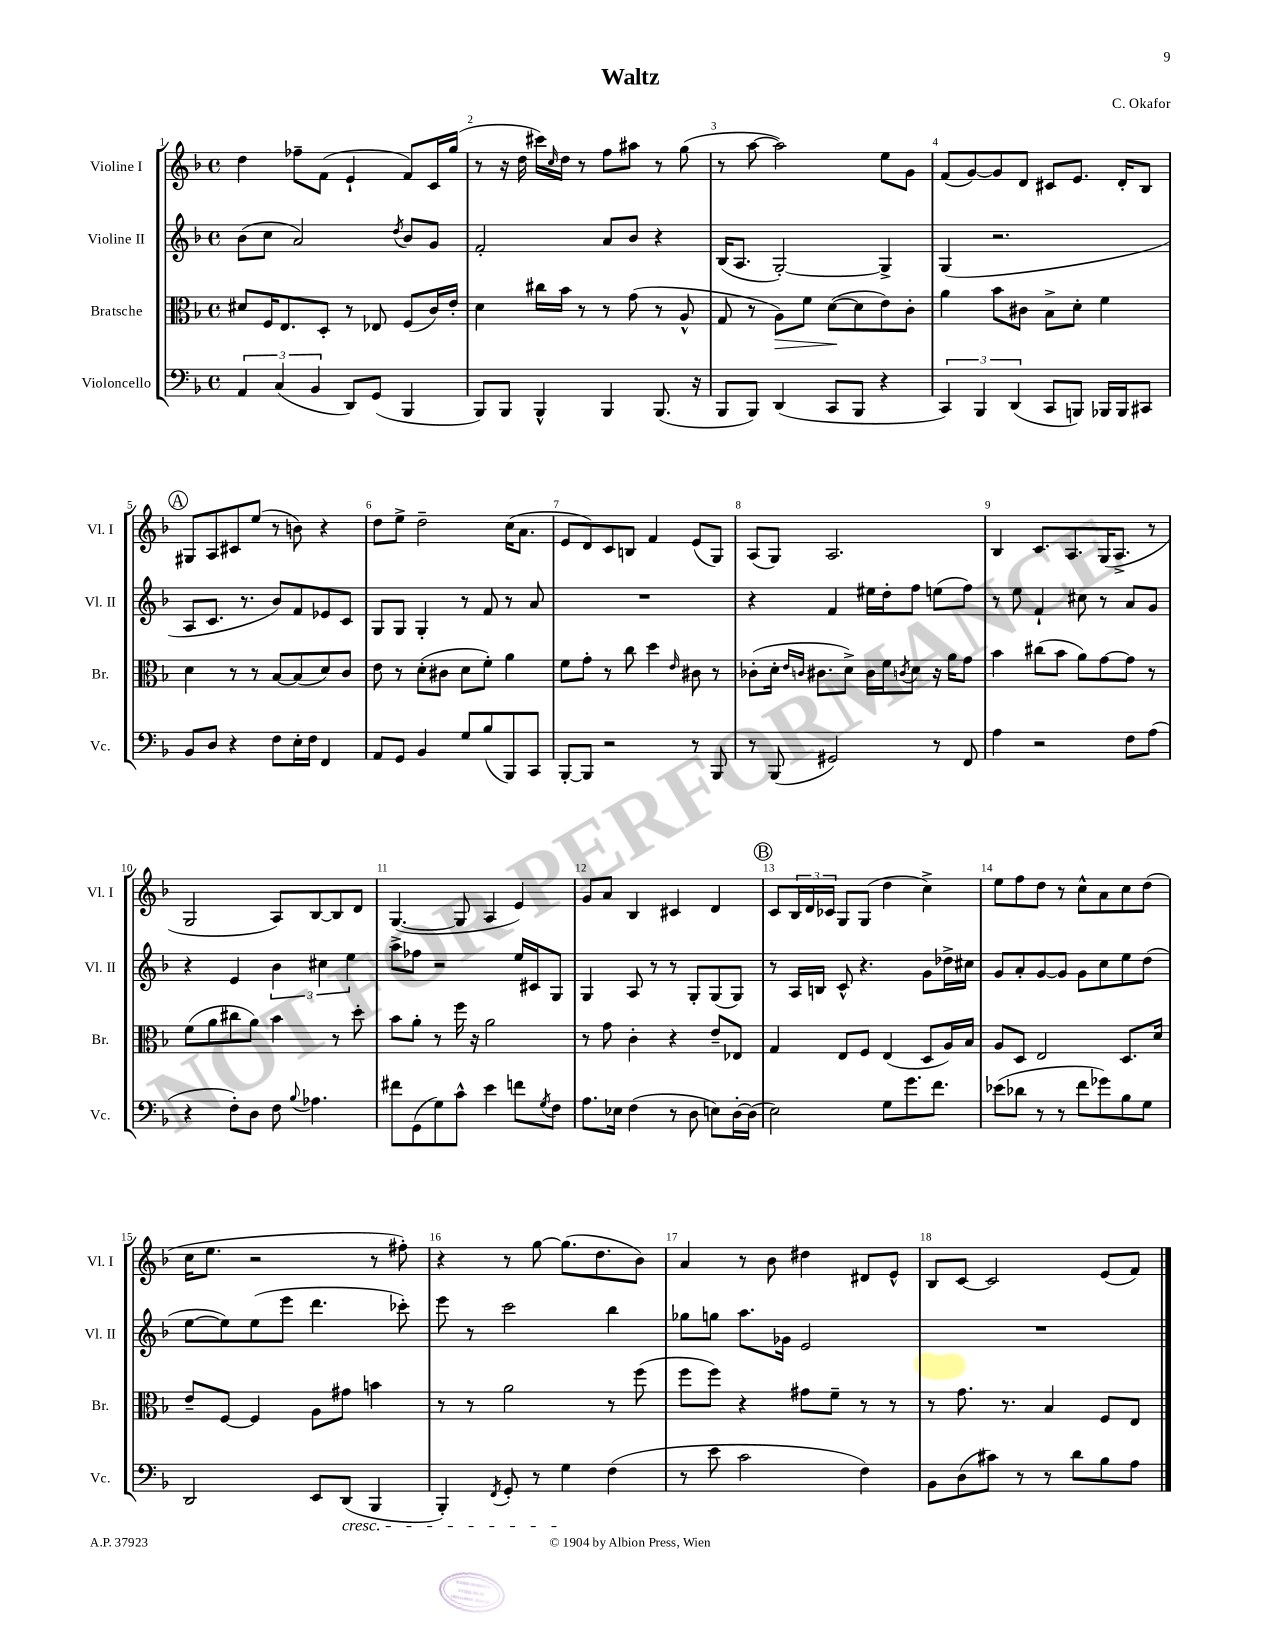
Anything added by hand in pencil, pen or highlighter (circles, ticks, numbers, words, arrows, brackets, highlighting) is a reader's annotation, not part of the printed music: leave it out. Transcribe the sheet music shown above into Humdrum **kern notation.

**kern	**kern	**kern	**kern
*staff4	*staff3	*staff2	*staff1
*clefF4	*clefC3	*clefG2	*clefG2
*k[b-]	*k[b-]	*k[b-]	*k[b-]
*M4/4	*M4/4	*M4/4	*M4/4
*met(c)	*met(c)	*met(c)	*met(c)
6AA	8d#	(8b-	4dd
.	16F	8cc	.
(6C	.	.	.
.	8.E	.	.
.	.	2a)	8ff-~
6BB-	.	.	.
.	8D'	.	(8f
8DD)	8r	.	4e`
(8GG	8E-	.	.
.	.	8qdd	.
4BBB-	(8F	8b-	8f)
.	16c)	8g	16c
.	16e'	.	(16gg
=	=	=	=
8BBB-)	4d	2f'	8r
8BBB-	.	.	16r
.	.	.	16dd
4BBB-^^	16cc#	.	16ccc#)
.	.	.	16qqcc
.	16b-	.	16dd
.	8r	.	8r
4BBB-	8r	8a	8ff
.	(8g	8b-	8aa#
(8.BBB-	8r	4r	8r
.	8A^^	.	(8gg
16r	.	.	.
=	=	=	=
8BBB-	8G	(16B-	8r
.	.	8.A	.
8BBB-)	8r	.	[8aa
(4DD	8A)	[2G')	2aa])
.	8f	.	.
8CC	([8d	.	.
8BBB-	8d]	.	.
4r	8e)	4G^]	8ee
.	8c'	.	8g
=	=	=	=
6CC)	4a	(4G	(8f
.	.	.	[8g)
6BBB-	.	.	.
.	8b-	2.r	8g]
(6DD	.	.	.
.	8c#	.	8d
8CC	8B-^	.	8c#
8BBB)	8d'	.	8.e
16BBB-	4f	.	.
16BBB-	.	.	16d'
8CC#	.	.	8B-
=	=	=	=
8BB-	4d	8A	8G#
8D	.	8.c	8A
4r	8r	.	8c#
.	.	8.r	.
.	8r	.	(8ee
8F	[8B-	8b-)	8r
16E'	(8B-]	8f	8b)
16F	.	.	.
4FF	8d)	8e-	4r
.	8c	8c	.
=	=	=	=
8AA	8e	8G	8dd
8GG	8r	8G	8ee^
4BB-	(8d'	4G'	2dd~
.	8c#	.	.
8G	8d	8r	.
(8B-	8f')	8f	.
8BBB-)	4a	8r	(16cc
.	.	.	8.a
8CC	.	8a	.
=	=	=	=
[8BBB-'	8f	1r	8e
8BBB-]	8g'	.	8d)
2r	8r	.	8c
.	8cc	.	8B
.	4dd	.	4f
.	16qqe	.	.
8r	8c#	.	(8e
8BBB-	8r	.	8G)
=	=	=	=
8r	(8c-'	4r	(8A
(8BBB-	16d'	.	8G)
.	16qqe	.	.
.	16qqc	.	.
.	8.c#	.	.
2GG#)	.	4f	2.A
.	8d^)	.	.
.	16c#	16ee#	.
.	16f	16dd'	.
.	8qc	.	.
.	8d	8ff	.
8r	16r	(8ee	.
.	16a	.	.
8FF	8g	8ff)	.
=	=	=	=
4A	4b-	8r	4B-
.	.	8ee	.
2r	(8cc#	4f`	8.c
.	8b-	.	.
.	.	.	8.A
.	8a)	8cc#	.
.	[8g	8r	(16G
.	.	.	8.A^
8F	8g]	8a	.
(8A	8r	8g	8r
=	=	=	=
4r	(8f	4r	2G
.	8a	.	.
8F')	8cc#	4e	.
8D	8a)	.	.
8F	4b-	6b-	8A)
8qqB-	.	.	.
4.A-	.	.	[8B-
.	.	6cc#	.
.	8r	.	8B-]
.	.	6ee	.
.	8dd'	.	8d
=	=	=	=
8f#	8b-	8aa^	([4.G
(8GG	8a'	8ff-	.
8G)	8r	2r	.
8c^^	16ff	.	8G]
.	16r	.	.
4e	2a	.	4A
8f	.	16ee	4e)
.	.	16c#	.
8qG	.	.	.
8F	.	8G	.
=	=	=	=
8.A	8r	4G	8g
.	8g	.	8a
16E-	.	.	.
(4F	4c'	8A	4B-
.	.	8r	.
8r	4r	8r	4c#
8D	.	8G'	.
8E)	8e~	(8G	4d
[16D'	8E-	8G)	.
(16D]	.	.	.
=	=	=	=
2E)	4G	8r	8c
.	.	16A	24B-
.	.	.	24d
.	.	16B	.
.	.	.	24c-
.	8E	8c^^	8G
.	8F	4.r	(8G
8G	(4E	.	4dd
8.g	.	.	.
.	8D	8g	4cc^)
8.f	.	.	.
.	16A)	16dd-^	.
.	16B-	16cc#	.
=	=	=	=
(8e-	8A	8g	8ee
8d-	8D	8a'	8ff
8r	2E	[8g	8dd
8r	.	8g]	8r
8f	.	8g	8cc^^
8g-)	.	8cc	8a
8B-	8.D	8ee	8cc
8G	.	(8dd	(8dd
.	16d	.	.
=	=	=	=
2DD	8e~	[8ee	16cc
.	.	.	8.ee
.	[8F	8ee])	.
.	4F]	(8ee	2r
.	.	8eee	.
8EE	8A	4.ddd	.
(8DD	8g#	.	.
4BBB-	4b	.	8r
.	.	8ccc-')	8ff#')
=	=	=	=
4BBB-')	8r	8eee	4r
.	8r	8r	.
8qFF	.	.	.
8GG'	2a	2ccc	8r
8r	.	.	[8gg
4G	.	.	(8.gg]
.	.	.	8.dd
(4F	8r	4bb-	.
.	(8ff	.	8b-)
=	=	=	=
8r	8ff	8gg-	4a
8e	8ff)	8gg	.
2c	4r	8.aa	8r
.	.	.	8b-
.	.	16g-	.
.	8g#	2e	4dd#
.	8f~	.	.
4F)	8r	.	8d#
.	8r	.	8e^^
=	=	=	=
8BB-	8r	1r	8B-
(8D	8.g	.	[8c
8c#)	.	.	2c]
.	8.r	.	.
8r	.	.	.
8r	4B-	.	.
8d	.	.	.
8B-	8F	.	(8e
8A	8E	.	8f)
==	==	==	==
*-	*-	*-	*-
